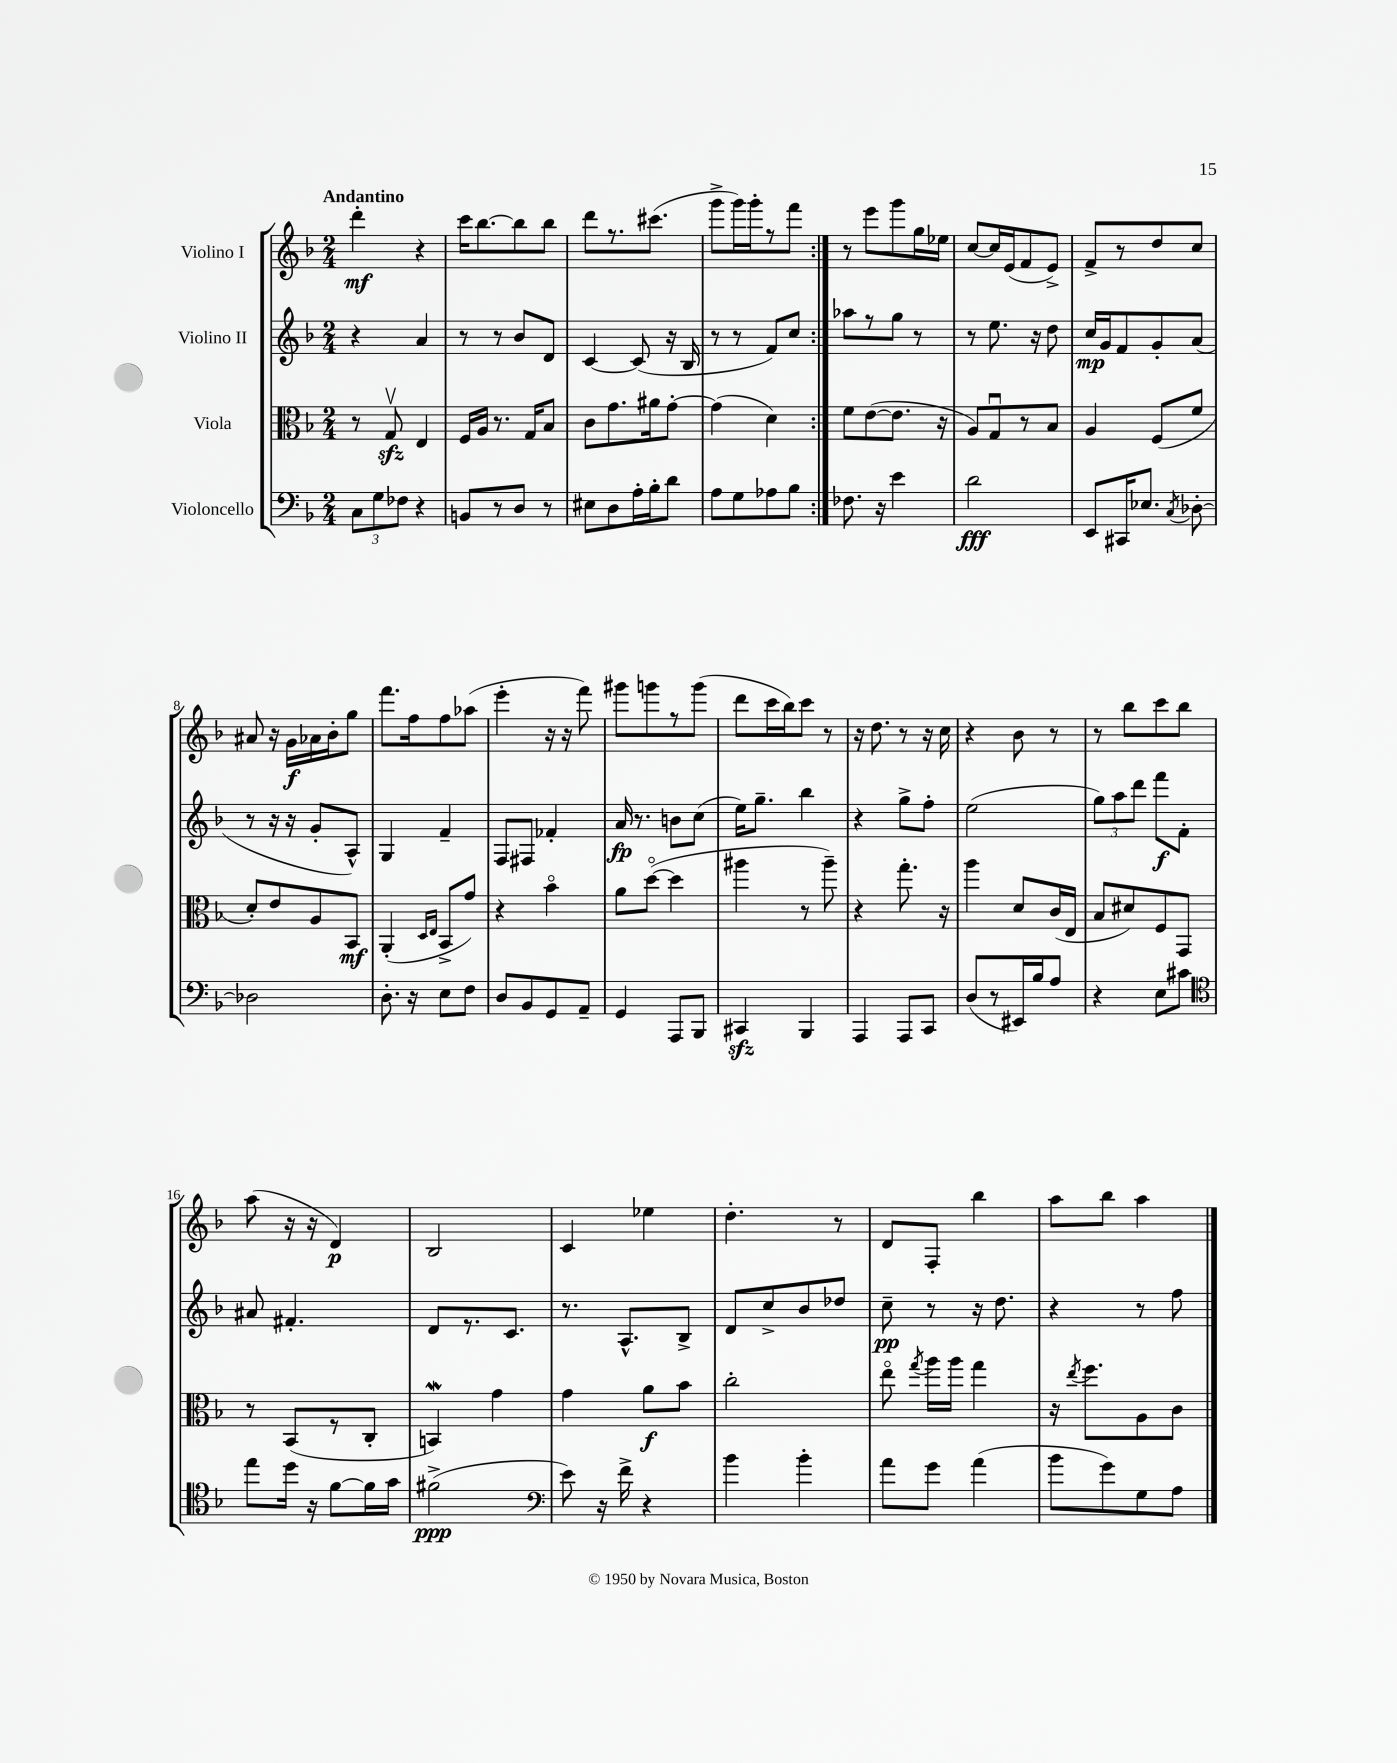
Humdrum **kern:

**kern	**dynam	**kern	**dynam	**kern	**dynam	**kern	**dynam
*part4	*part4	*part3	*part3	*part2	*part2	*part1	*part1
*staff4	*staff4	*staff3	*staff3	*staff2	*staff2	*staff1	*staff1
*I"Violoncello	*	*I"Viola	*	*I"Violino II	*	*I"Violino I	*
*clefF4	*	*clefC3	*	*clefG2	*	*clefG2	*
*k[b-]	*	*k[b-]	*	*k[b-]	*	*k[b-]	*
*M2/4	*	*M2/4	*	*M2/4	*	*M2/4	*
=1	=1	=1	=1	=1	=1	=1	=1
!	!	!	!	!	!	!LO:TX:a:B:t=Andantino	!
12C\L	.	8r	.	4r	.	4ddd'\	mf
12G\	.	.	.	.	.	.	.
.	.	8Gzzv/	.	.	.	.	.
12F-X\J	.	.	.	.	.	.	.
4r	.	4E/	.	4a/	.	4r	.
=2	=2	=2	=2	=2	=2	=2	=2
8BBn/L	.	16F/LL	.	8r	.	16ccc\KL	.
.	.	16A/JJ	.	.	.	[8.bb-\	.
8r	.	8.r	.	8r	.	.	.
8D/J	.	.	.	8b-/L	.	8bb-\]	.
.	.	16G/KL	.	.	.	.	.
8r	.	8B-/J	.	8d/J	.	8bb-\J	.
=3	=3	=3	=3	=3	=3	=3	=3
8E#X\L	.	8c\L	.	[4c/	.	8ddd\L	.
8D\	.	8.g\	.	.	.	8.r	.
16A'\L	.	.	.	(8c/]	.	.	.
16B-'\J	.	16a#X\k	.	.	.	(8.ccc#X\J	.
8d\J	.	[8g'\J	.	16r	.	.	.
.	.	.	.	16B-/	.	.	.
=4	=4	=4	=4	=4	=4	=4	=4
8A\L	.	(4g\]	.	8r	.	8ggg^\L	.
8G\	.	.	.	8r	.	16ggg\L)	.
.	.	.	.	.	.	16ggg'\J	.
8A-X\	.	4d\)	.	8f/L)	.	8r	.
8B-\J	.	.	.	8cc/J	.	8fff\J	.
=5:|!	=5:|!	=5:|!	=5:|!	=5:|!	=5:|!	=5:|!	=5:|!
8.F-X\	.	8f\L	.	8aa-X\L	.	8r	.
.	.	([8e\	.	8r	.	8eee\L	.
16r	.	.	.	.	.	.	.
4e\	.	8.e\J]	.	8gg\J	.	8ggg\	.
.	.	.	.	8r	.	16gg\L	.
.	.	16r	.	.	.	16ee-X\JJ	.
=6	=6	=6	=6	=6	=6	=6	=6
2d\	fff	8A/L)	.	8r	.	[8cc/L	.
.	.	8Gu/	.	8.ee\	.	16cc/L]	.
.	.	.	.	.	.	(16e/J	.
.	.	8r	.	.	.	8f/	.
.	.	.	.	16r	.	.	.
.	.	8B-/J	.	8dd\	.	8e^/J)	.
=7	=7	=7	=7	=7	=7	=7	=7
8EE/L	.	4A/	.	16cc/LL	mp	8f^/L	.
.	.	.	.	16g/J	.	.	.
16CC#X/K	.	.	.	8f/	.	8r	.
8.E-X/J	.	.	.	.	.	.	.
.	.	(8F/L	.	8g'/	.	8dd/	.
8qC/	.	.	.	.	.	.	.
[8D-X'\	.	8f/J	.	(8a/J	.	8cc/J	.
!!LO:LB:g=z
=8	=8	=8	=8	=8	=8	=8	=8
2D-X\]	.	8d'/L)	.	8r	.	8a#X/	.
.	.	8e/	.	16r	.	16r	.
.	.	.	.	16r	.	16g\LL	f
.	.	8A/	.	8g'/L	.	16a-X\	.
.	.	.	.	.	.	16b-'\J	.
.	.	8BB-/J	mf	8A^^/J)	.	8gg\J	.
=9	=9	=9	=9	=9	=9	=9	=9
8.D'\	.	(4AA'/	.	4G/	.	8.fff\L	.
16r	.	.	.	.	.	16ff\k	.
.	.	16qqD/LL	.	.	.	.	.
.	.	16qqE/JJ	.	.	.	.	.
8E\L	.	8BB-^/L	.	4f~/	.	8ff\	.
8F\J	.	8g/J)	.	.	.	(8aa-X\J	.
=10	=10	=10	=10	=10	=10	=10	=10
8D/L	.	4r	.	8F/L	.	4eee'\	.
8BB-/	.	.	.	8F#X/J	.	.	.
8GG/	.	4b-\	.	4f-X'/	.	16r	.
.	.	.	.	.	.	16r	.
8AA~/J	.	.	.	.	.	8fff\)	.
=11	=11	=11	=11	=11	=11	=11	=11
4GG/	.	8a\L	.	16a/	fp	8ggg#X\L	.
.	.	.	.	8.r	.	.	.
.	.	([8dd\J	.	.	.	8gggn\	.
8AAA/L	.	4dd\]	.	8bn\L	.	8r	.
8BBB-/J	.	.	.	(8cc\J	.	(8ggg\J	.
=12	=12	=12	=12	=12	=12	=12	=12
4CC#Xzz/	.	4aa#X\	.	16ee\KL)	.	8ddd\L	.
.	.	.	.	8.gg~\J	.	.	.
.	.	.	.	.	.	16ccc\L	.
.	.	.	.	.	.	16bb-\J)	.
4BBB-/	.	8r	.	4bb-\	.	8ccc\J	.
.	.	8aa#~\)	.	.	.	8r	.
=13	=13	=13	=13	=13	=13	=13	=13
4AAA/	.	4r	.	4r	.	16r	.
.	.	.	.	.	.	8.dd\	.
8AAA/L	.	8.gg'\	.	8gg^\L	.	8r	.
8CC/J	.	.	.	8ff'\J	.	16r	.
.	.	16r	.	.	.	16cc\	.
=14	=14	=14	=14	=14	=14	=14	=14
(8D/L	.	4aa\	.	(2ee\	.	4r	.
8r	.	.	.	.	.	.	.
16EE#X/L)	.	8d/L	.	.	.	8b-\	.
16B-/J	.	.	.	.	.	.	.
8A/J	.	(16c/L	.	.	.	8r	.
.	.	16E/JJ	.	.	.	.	.
=15	=15	=15	=15	=15	=15	=15	=15
4r	.	8B-/L	.	12gg\L)	.	8r	.
.	.	.	.	12aa\	.	.	.
.	.	8d#X/)	.	.	.	8bb-\L	.
.	.	.	.	12ddd\J	.	.	.
8E\L	.	8F/	.	8fff\L	f	8ccc\	.
8c#X\J	.	8GG/J	.	8f'\J	.	8bb-\J	.
!!LO:LB:g=z
=16	=16	=16	=16	=16	=16	=16	=16
*clefC4	*	*	*	*	*	*	*
8ee\L	.	8r	.	8a#X/	.	(8aa\	.
16dd\Jk	.	(8BB-/L	.	4.f#X'/	.	16r	.
16r	.	.	.	.	.	16r	.
[8f\L	.	8r	.	.	.	4d/)	p
16f\L]	.	8C'/J	.	.	.	.	.
16g\JJ	.	.	.	.	.	.	.
=17	=17	=17	=17	=17	=17	=17	=17
(2f#X^\	ppp	4BBnW/)	.	8d/L	.	2B-/	.
.	.	.	.	8.r	.	.	.
.	.	4g\	.	.	.	.	.
.	.	.	.	8.c/J	.	.	.
=18	=18	=18	=18	=18	=18	=18	=18
*clefF4	*	*	*	*	*	*	*
8e\)	.	4g\	.	8.r	.	4c/	.
16r	.	.	.	.	.	.	.
16f^\	.	.	.	8.A^^/L	.	.	.
4r	.	8a\L	f	.	.	4ee-X\	.
.	.	8b-\J	.	8B-^/J	.	.	.
=19	=19	=19	=19	=19	=19	=19	=19
4b-\	.	2cc'\	.	8d/L	.	4.dd'\	.
.	.	.	.	8cc^/	.	.	.
4b-'\	.	.	.	8b-/	.	.	.
.	.	.	.	8dd-X/J	.	8r	.
=20	=20	=20	=20	=20	=20	=20	=20
8a\L	.	8ee\	.	8cc~\	pp	8d/L	.
.	.	8qgg/	.	.	.	.	.
8g\J	.	16aa\LL	.	8r	.	8F'/J	.
.	.	16aa\JJ	.	.	.	.	.
(4a\	.	4gg\	.	16r	.	4bb-\	.
.	.	.	.	8.dd\	.	.	.
=21	=21	=21	=21	=21	=21	=21	=21
8b-\L	.	16r	.	4r	.	8aa\L	.
.	.	8qee/	.	.	.	.	.
.	.	8.ff\L	.	.	.	.	.
8g\)	.	.	.	.	.	8bb-\J	.
8G\	.	8A\	.	8r	.	4aa\	.
8A\J	.	8c\J	.	8ff\	.	.	.
==	==	==	==	==	==	==	==
*-	*-	*-	*-	*-	*-	*-	*-
